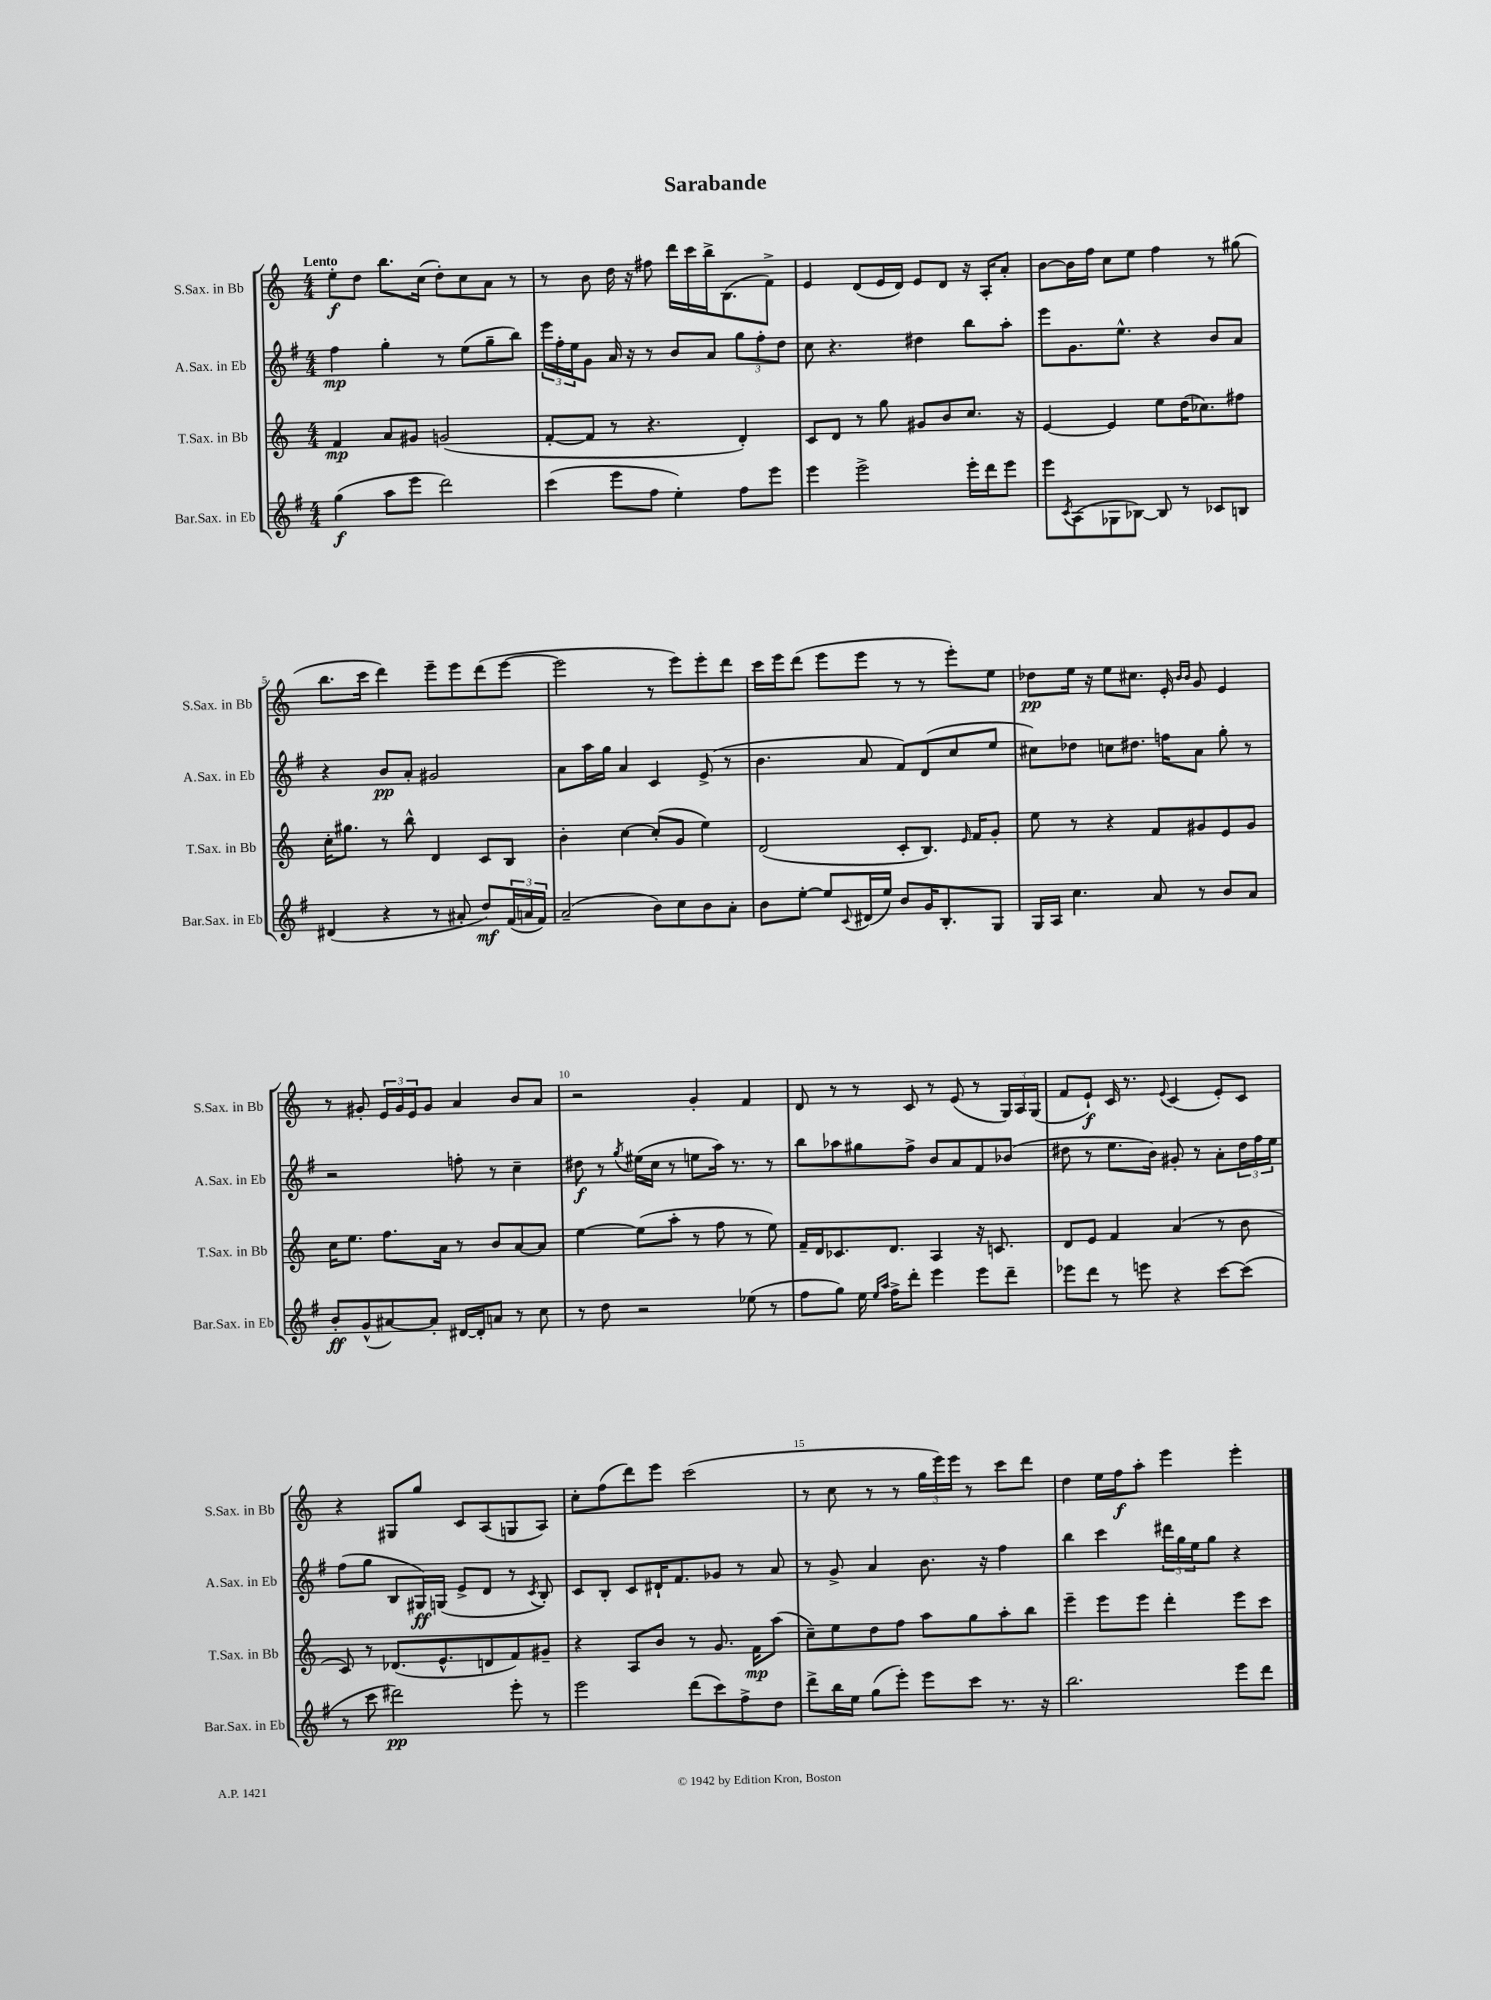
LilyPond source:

\header { title = "Sarabande" }
<<
\new StaffGroup <<
\new Staff = "s0" \with { instrumentName = "S.Sax. in Bb" shortInstrumentName = "S.Sax. in Bb" } {
    \clef treble \key c \major \numericTimeSignature \time 4/4 \tempo "Lento"
    e''8-.\f d''8 b''8. c''16( d''8-.) c''8 a'8 r8 |
    r8 b'8 d''16 r16 fis''8 d'''16 c'''16 b''16-> b8.( f'8->) |
    e'4 d'8( e'16 d'16) e'8 d'8 r16 a16-. a'8-. |
    b'8~ b'16 f''16 c''8 e''8 f''4 r8 gis''8( |
    b''8. c'''16 d'''4) e'''8-- e'''8 d'''8( e'''8~ |
    e'''2 r8 e'''8) e'''8-. d'''8 |
    c'''16 e'''16 d'''8( e'''8 e'''8 r8 r8 e'''8-.) e''8 |
    des''8\pp e''16 r16 e''8 cis''8. e'16-. \grace { b'16 b'16 } g'8 e'4 |
    r8 gis'8-. \tuplet 3/2 { e'16 gis'16 e'16 } gis'8 a'4 b'8 a'8 |
    r2 g'4-. f'4 |
    d'8 r8 r8 c'8 r8 e'8( r8 \tuplet 3/2 { g16) a16 g16( } |
    f'8 e'8-!\f) c'16 r8. \appoggiatura { e'8 } c'4( e'8-.) c'8 |
    r4 gis8 g''8 c'8 a8( g8 a8) |
    c''8-. f''8( d'''8) e'''8 c'''2( |
    r8 c''8 r8 r8 \tuplet 3/2 { g''16 e'''16) e'''16 } r8 c'''8 d'''8 |
    d''4 e''16 f''16\f a''8-. e'''4 e'''4-. \bar "|." |
}
\new Staff = "s1" \with { instrumentName = "A.Sax. in Eb" shortInstrumentName = "A.Sax. in Eb" } {
    \clef treble \key g \major \numericTimeSignature \time 4/4
    fis''4\mp g''4-. r8 e''8( g''8-- b''8) |
    \tuplet 3/2 { e'''16 fis''16-. e''16 } g'8 a'16 r16 r8 b'8 a'8 \tuplet 3/2 { g''8 fis''8-. d''8 } |
    c''8 r4. dis''4 b''8 a''8-. |
    e'''8 g'8. e''8.-^ r4 b'8 a'8 |
    r4 b'8\pp a'8-. gis'2 |
    a'8 a''16 g''16 a'4 c'4 e'8->( r8 |
    b'4. a'8 fis'8) d'8( c''8 e''8 |
    cis''8) des''8 c''8 dis''8. f''16 a'8 g''8-. r8 |
    r2 f''8-. r8 c''4-- |
    dis''8\f r8 \acciaccatura { g''8 } eis''16( c''16 r8 e''8 a''16) r8. r8 |
    b''8 aes''8 gis''8 fis''8-> b'8 a'8 fis'8 bes'8( |
    dis''8 r8 e''8. b'16) gis'8-. r8 a'8-. \tuplet 3/2 { dis''16 fis''16 e''16 } |
    fis''8( g''8 b8 gis16\ff) g16( e'8-> d'8 r8 \acciaccatura { c'8 } b8-.) |
    c'8 b8-. c'8 dis'16-! fis'8. ges'8 r8 a'8 |
    r8 g'8-> a'4 b'8. r16 fis''4 |
    b''4 c'''4 \tuplet 3/2 { dis'''16 g''16 e''16 } g''8 r4 \bar "|." |
}
\new Staff = "s2" \with { instrumentName = "T.Sax. in Bb" shortInstrumentName = "T.Sax. in Bb" } {
    \clef treble \key c \major \numericTimeSignature \time 4/4
    f'4\mp a'8 gis'8 g'2( |
    f'8~-. f'8 r8 r4. d'4-.) |
    c'8 d'8 r8 g''8 gis'8 b'8 c''8. r16 |
    e'4~ e'4 e''8 d''16( ces''8.) fis''8 |
    c''16-. gis''8. r8 b''8-^ d'4 c'8 b8 |
    b'4-. c''4~ c''8-.( g'8 e''4) |
    d'2( c'8-. b8.) \grace { e'16 } f'16 g'8-. |
    e''8 r8 r4 f'8 gis'8 e'8 gis'8 |
    c''16 e''8. f''8. a'16 r8 b'8 a'8~ a'8 |
    e''4~ e''8( a''8-. r8 f''8 r8 e''8) |
    f'16-- d'16 ces'8. d'8. a4 r16 c'8. |
    d'8 e'8 f'4 a'4( r8 b'8 |
    c'8) r8 des'8.( e'8.-^ d'8 f'8) gis'8-- |
    r4 a8 b'8 r8 g'8. f'16\mp a''8( |
    c''8--) e''8 d''8 f''8 a''8 g''8 a''8-. b''8 |
    e'''4-- e'''8 e'''8 d'''4-. e'''8 c'''8 \bar "|." |
}
\new Staff = "s3" \with { instrumentName = "Bar.Sax. in Eb" shortInstrumentName = "Bar.Sax. in Eb" } {
    \clef treble \key g \major \numericTimeSignature \time 4/4
    g''4\f( a''8 e'''8 d'''2) |
    c'''4( e'''8 fis''8 e''4-.) fis''8 e'''8 |
    e'''4 e'''2-> e'''16-. d'''16 e'''8 |
    e'''8 \acciaccatura { c'8 } a8( ges8 bes8~) bes8 r8 ces'8 b8 |
    dis'4( r4 r8 ais'8-. d''8\mf) \tuplet 3/2 { fis'16( a'16 fis'16) } |
    a'2--( b'8) c''8 b'8 a'8-. |
    b'8 e''8~-. e''8 \appoggiatura { c'8 } dis'16( e''16) b'8 g'16 b8.-. g8 |
    g16 a16 c''4. a'8 r8 b'8 a'8 |
    b'8-.\ff g'8-^( ais'8~) ais'8-. dis'16~ dis'16-. a'8 r8 c''8 |
    r8 d''8 r2 ees''8( r8 |
    fis''8 g''8) e''16 \grace { e''16 a''16 } fis''16-> d'''8-. e'''4 e'''8 d'''8-- |
    ees'''8 d'''8 r8 e'''8 r4 c'''8~ c'''8( |
    r8 c'''8 dis'''2\pp) e'''8-. r8 |
    e'''2 d'''8( c'''8) fis''8-> d''8 |
    d'''8-> b''16 e''16 g''8( e'''8-.) e'''8 c'''8 r8. r16 |
    b''2. e'''8 d'''8 \bar "|." |
}
>>
>>
\layout { \context { \Score \override BarNumber.break-visibility = ##(#f #t #t) barNumberVisibility = #(every-nth-bar-number-visible 5) } }
